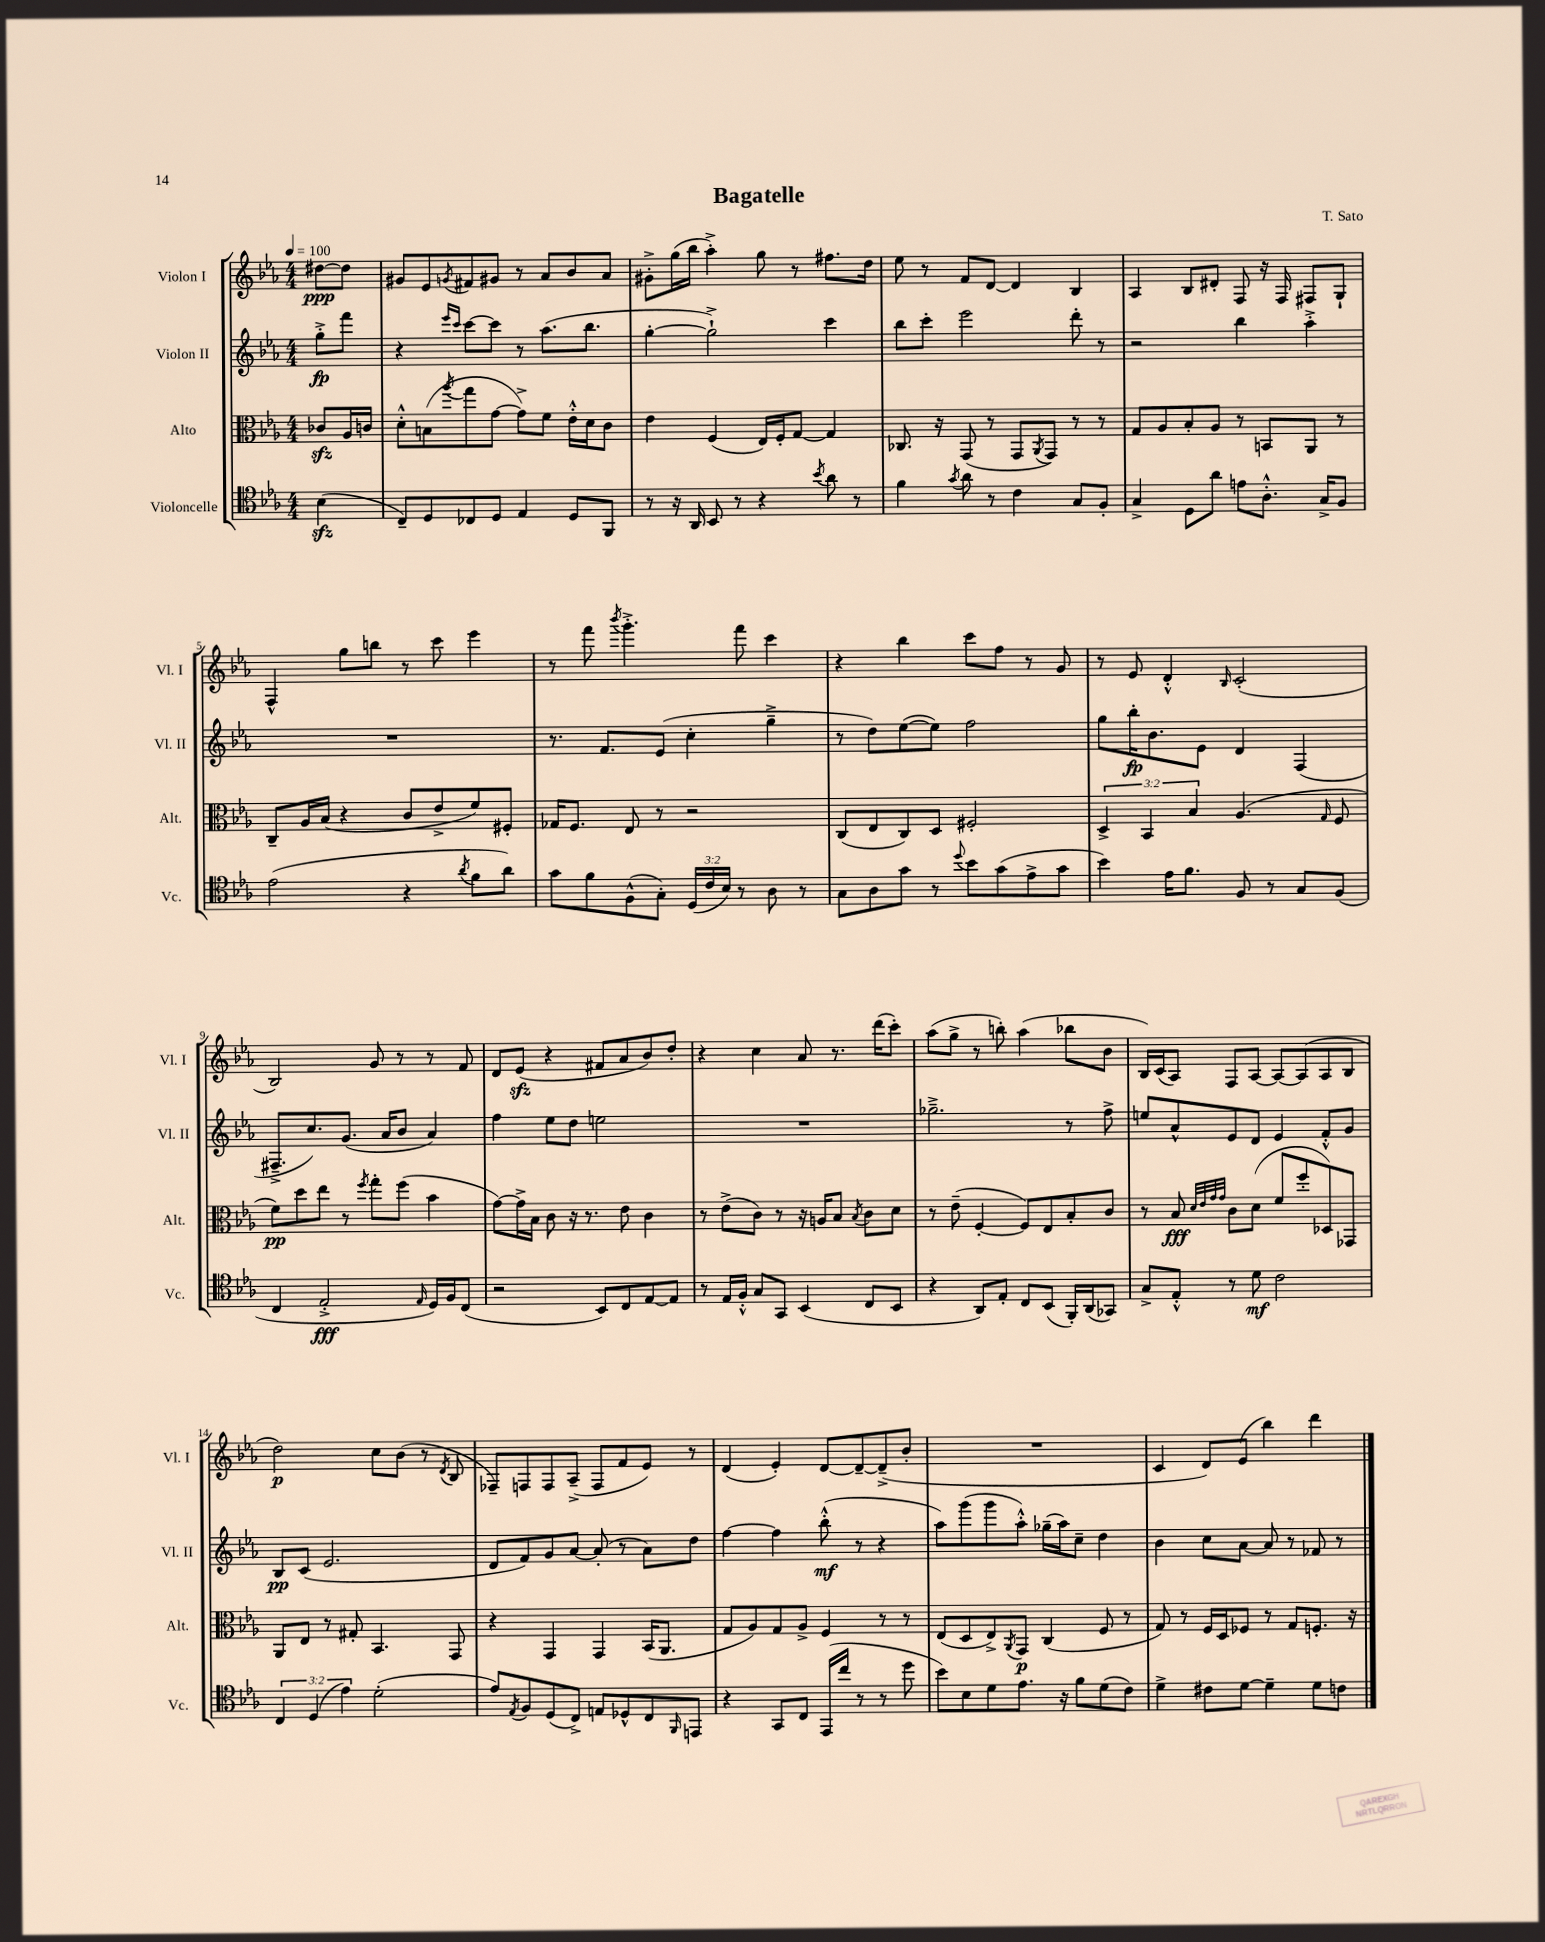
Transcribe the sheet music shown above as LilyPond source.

\header { title = "Bagatelle" composer = "T. Sato" }
<<
\new StaffGroup <<
\new Staff = "s0" \with { instrumentName = "Violon I" shortInstrumentName = "Vl. I" } {
    \clef treble \key ees \major \numericTimeSignature \time 4/4 \partial 4 \tempo 4 = 100
    dis''8~\ppp dis''8 |
    gis'8 ees'8 \acciaccatura { g'8 } fis'8 gis'8 r8 aes'8 bes'8 aes'8 |
    gis'8-.-> g''16( bes''16 aes''4-.->) g''8 r8 fis''8. d''16 |
    ees''8 r8 f'8 d'8~ d'4 bes4 |
    aes4 bes8 dis'8-. f8 r16 f16 fis8 g8-! |
    f4-^ g''8 b''8 r8 c'''8 ees'''4 |
    r8 f'''8 \acciaccatura { bes'''8 } g'''4.-.-> f'''8 c'''4 |
    r4 bes''4 c'''8 f''8 r8 g'8 |
    r8 ees'8 d'4-.-^ \grace { bes16 } c'2-.( |
    bes2) g'8 r8 r8 f'8 |
    d'8 ees'8\sfz( r4 fis'8 aes'8 bes'8) d''8-. |
    r4 c''4 aes'8 r8. d'''16( c'''8-.) |
    aes''8( g''8-> r8 b''8-.) aes''4( bes''8 bes'8 |
    bes16) c'16( aes8) f8 aes8~ aes8~ aes8( aes8 bes8 |
    d''2\p) c''8 bes'8( r8 \acciaccatura { d'8 } bes8 |
    fes8--) f8 f8 aes8--->( f8 f'8 ees'8) r8 |
    d'4( ees'4-.) d'8~ d'8~-- d'8--->( bes'8-. |
    R1 |
    c'4 d'8) ees'8( bes''4) d'''4 \bar "|." |
}
\new Staff = "s1" \with { instrumentName = "Violon II" shortInstrumentName = "Vl. II" } {
    \clef treble \key ees \major \numericTimeSignature \time 4/4 \partial 4
    g''8-.->\fp f'''8 |
    r4 \grace { ees'''16 c'''16 } c'''8~ c'''8 r8 aes''8.( bes''8. |
    g''4~-. g''2-!->) c'''4 |
    bes''8 c'''8-. ees'''2 d'''8-. r8 |
    r2 bes''4 aes''4-.-> |
    R1 |
    r8. f'8. ees'8( c''4-. g''4---> |
    r8 d''8) ees''8~( ees''8) f''2 |
    g''8 bes''16-.\fp bes'8. ees'8 d'4 f4( |
    fis8.---> c''8.) g'8.( aes'16 bes'8 aes'4) |
    f''4 ees''8 d''8 e''2 |
    R1 |
    ges''2.---> r8 f''8-> |
    e''8 aes'8-^ ees'8 d'8 ees'4 f'8-.-^ g'8 |
    bes8\pp c'8( ees'2. |
    d'8 f'8) g'8 aes'8~ aes'8-.( r8 aes'8) d''8 |
    f''4~ f''4 bes''8-.-^\mf( r8 r4 |
    aes''8) g'''8( g'''8 aes''8-.-^) ges''16--( aes''16) c''8-- d''4 |
    bes'4 c''8 aes'8~ aes'8 r8 fes'8 r8 \bar "|." |
}
\new Staff = "s2" \with { instrumentName = "Alto" shortInstrumentName = "Alt." } {
    \clef alto \key ees \major \numericTimeSignature \time 4/4 \override Staff.TupletNumber.text = #tuplet-number::calc-fraction-text \partial 4
    ces'8\sfz aes16 c'16 |
    d'8-.-^ b8( \acciaccatura { aes''8 } g''8 g'8~ g'8->) f'8 ees'16-.-^ d'16 c'8 |
    ees'4 f4( ees16) f16-. g8~ g4 |
    ces8. r16 g,8( r8 g,8 \acciaccatura { aes,8 } g,8) r8 r8 |
    g8 aes8 bes8-. aes8 r8 b,8 aes,8 r8 |
    c8-- aes16 bes16( r4 c'8 ees'8-> f'8) fis8-. |
    ges16 f8. ees8 r8 r2 |
    c8( ees8 c8) d8 fis2-. |
    \tuplet 3/2 { d4-> bes,4 bes4 } aes4.( \grace { g16 } f8 |
    f'8\pp) d''8 ees''8 r8 \acciaccatura { f''8 } g''8-. f''8( bes'4 |
    g'8~) g'16-> bes16 c'8 r16 r8. ees'8 c'4 |
    r8 ees'8->( c'8) r8 r16 a16 bes8 \acciaccatura { bes8 } c'8 d'8 |
    r8 ees'8--( f4~-. f8) ees8 bes8-. c'8 |
    r8 bes8\fff \grace { d'32 ees'32 g'32 g'32 } c'8 d'8( f'8 f''8-. des8) ges,8 |
    aes,8 ees8 r8 gis8-. bes,4. g,8 |
    r4 g,4 g,4 bes,16( aes,8. |
    g8 aes8) g8 aes8-> f4 r8 r8 |
    ees8( d8 ees8->) \acciaccatura { aes,8 } g,8\p c4( f8 r8 |
    g8) r8 f16 d16 fes8 r8 g8 f8.-. r16 \bar "|." |
}
\new Staff = "s3" \with { instrumentName = "Violoncelle" shortInstrumentName = "Vc." } {
    \clef tenor \key ees \major \numericTimeSignature \time 4/4 \override Staff.TupletNumber.text = #tuplet-number::calc-fraction-text \partial 4
    bes4\sfz( |
    c8--) d8 ces8 d8 ees4 d8 f,8 |
    r8 r16 aes,16 bes,8 r8 r4 \acciaccatura { bes'8 } aes'8 r8 |
    f'4 \acciaccatura { g'8 } aes'8 r8 c'4 g8 f8-. |
    g4-> d8 aes'8 e'8 aes8.-.-^ g16-> f8 |
    ees'2( r4 \acciaccatura { aes'8 } f'8 aes'8) |
    g'8 f'8 f8-^( g8-.) \tuplet 3/2 { d16( c'16 bes16) } r8 aes8 r8 |
    g8 aes8 g'8 r8 \appoggiatura { d''8 } bes'8 g'8( ees'8-> g'8 |
    bes'4) ees'16 f'8. f8 r8 g8 f8( |
    c4 ees2-.->\fff \grace { ees16 } d16) f16 c8( |
    r2 bes,8) c8 ees8~ ees8 |
    r8 ees16 f16-.-^ g8 g,8 bes,4( c8 bes,8 |
    r4 aes,8) ees8-. c8 bes,8( f,16-.) aes,16( ges,8) |
    g8-> ees8-.-^ r8 d'8\mf c'2 |
    \tuplet 3/2 { c4 d4( ees'4) } d'2-.( |
    ees'8) \acciaccatura { ees8 } f8 d8( c8->) e8 des8-^ c8 \grace { f,16 } e,8 |
    r4 g,8 c8 ees,16( c''16 r8 r8 d''8 |
    bes'8) bes8 d'8 ees'8. r16 f'8 d'8( c'8) |
    d'4-> cis'8 d'8~ d'4-- d'8 c'8 \bar "|." |
}
>>
>>
